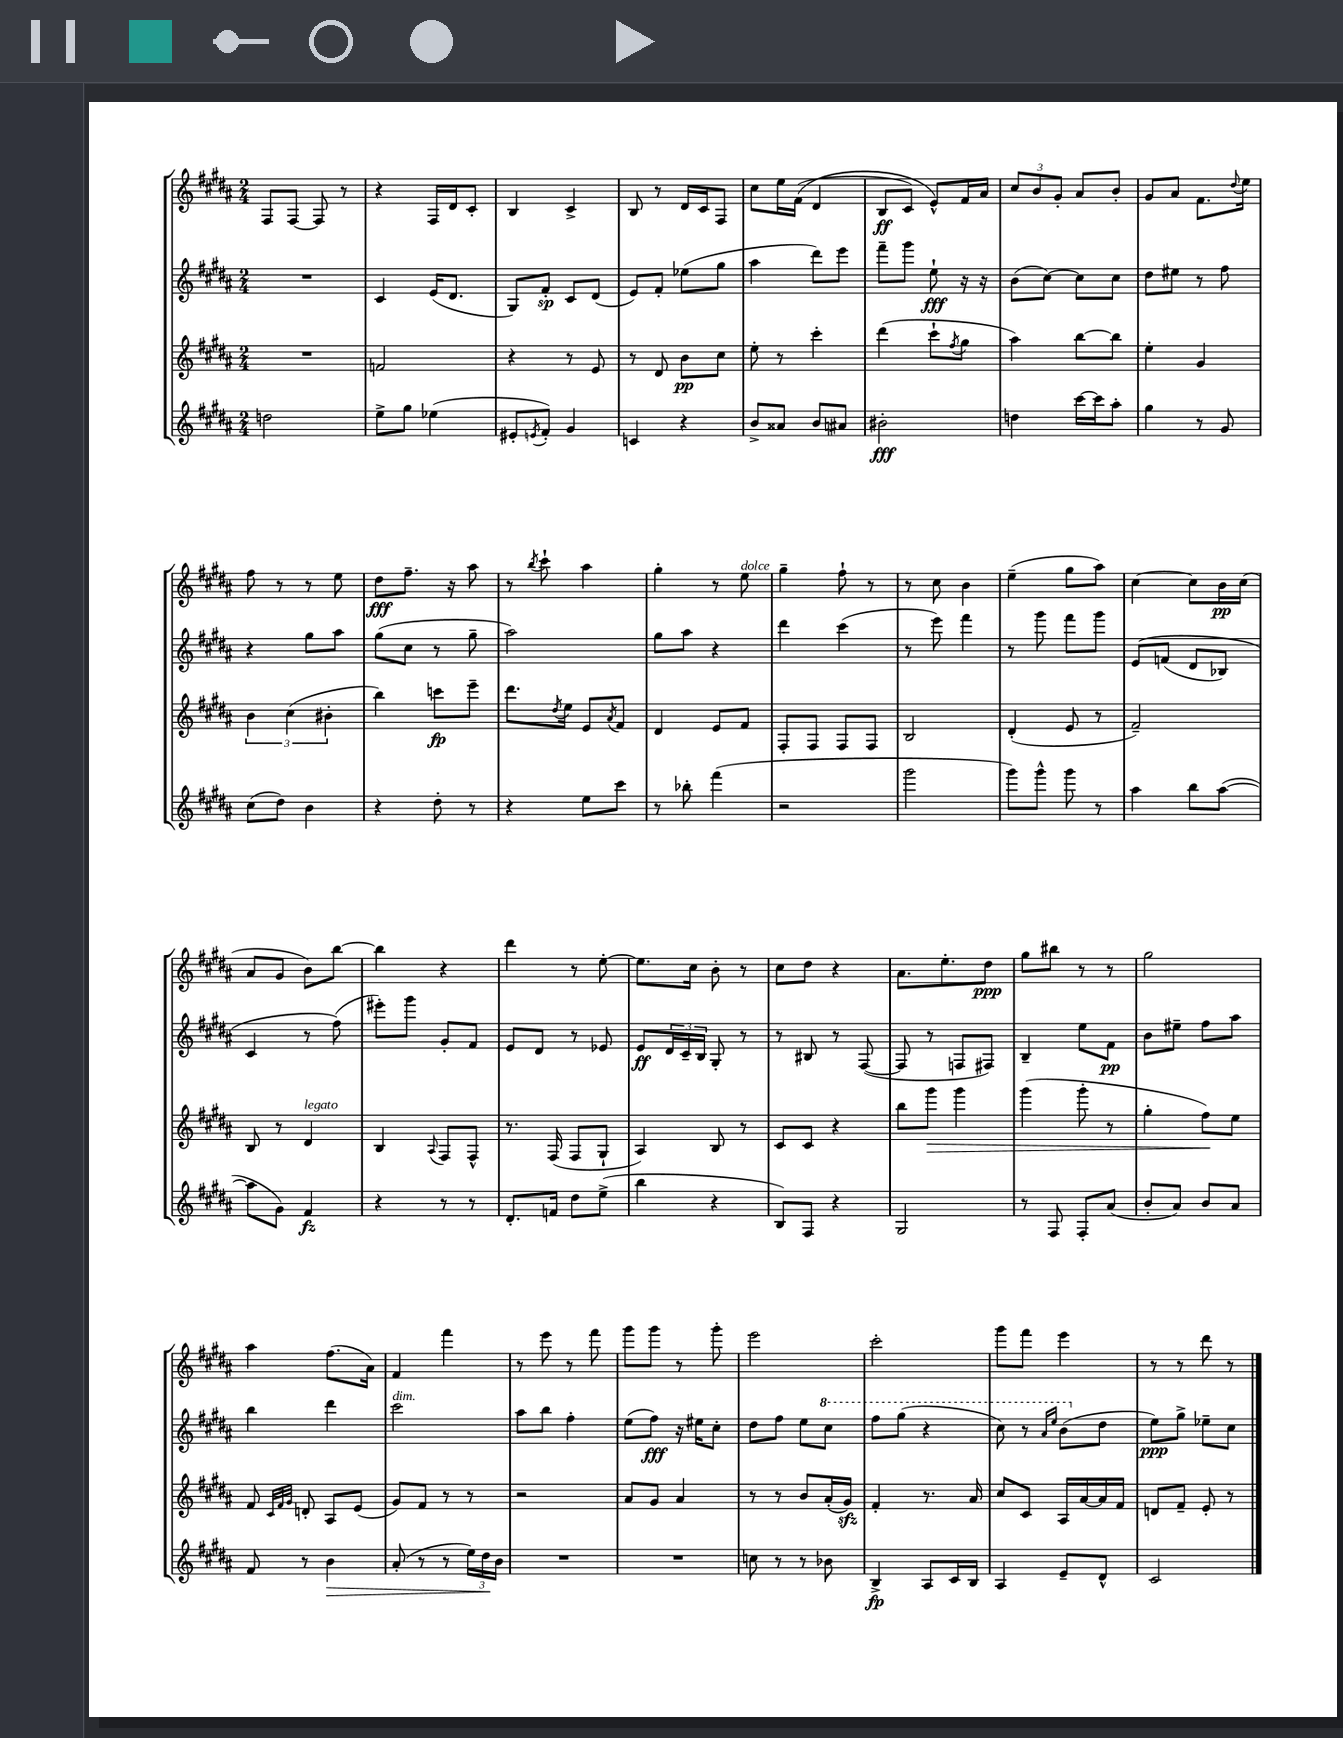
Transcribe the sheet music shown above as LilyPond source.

<<
\new StaffGroup <<
\new Staff = "s0" {
    \clef treble \key b \major \numericTimeSignature \time 2/4
    fis8 fis8~ fis8 r8 |
    r4 fis16 dis'16 cis'8-. |
    b4 cis'4-> |
    b8 r8 dis'16 cis'16 fis8 |
    cis''8 e''16 fis'16(\( dis'4 |
    b8\ff cis'8) e'8-^\) fis'16 ais'16 |
    \tuplet 3/2 { cis''8 b'8 gis'8-. } ais'8 b'8-. |
    gis'8 ais'8 fis'8. \appoggiatura { dis''8 } e''16 |
    fis''8 r8 r8 e''8 |
    dis''8\fff fis''8.-- r16 ais''8 |
    r8 \acciaccatura { b''8 } cis'''8-! ais''4 |
    gis''4-. r8 e''8^\markup { \italic "dolce" } |
    gis''4-- fis''8-! r8 |
    r8 cis''8 b'4 |
    e''4--( gis''8 ais''8) |
    cis''4~ cis''8 b'16\pp cis''16( |
    ais'8 gis'8 b'8) b''8~ |
    b''4 r4 |
    dis'''4 r8 e''8~-. |
    e''8. cis''16 b'8-. r8 |
    cis''8 dis''8 r4 |
    ais'8. e''8.-. dis''8\ppp |
    gis''8 bis''8 r8 r8 |
    gis''2 |
    ais''4 fis''8.( ais'16) |
    fis'4 fis'''4 |
    r8 e'''8 r8 fis'''8 |
    gis'''8 gis'''8 r8 gis'''8-. |
    e'''2 |
    cis'''2-. |
    gis'''8 fis'''8 e'''4 |
    r8 r8 dis'''8 r8 \bar "|." |
}
\new Staff = "s1" {
    \clef treble \key b \major \numericTimeSignature \time 2/4
    R2 |
    cis'4 e'16( dis'8. |
    gis8) fis'8-.\sp cis'8 dis'8( |
    e'8) fis'8-. ees''8( gis''8 |
    ais''4 dis'''8) e'''8 |
    fis'''8-- gis'''8 e''8-!\fff r16 r16 |
    b'8( cis''8~) cis''8 cis''8 |
    dis''8 eis''8 r8 fis''8 |
    r4 gis''8 ais''8 |
    gis''8( cis''8 r8 gis''8-- |
    ais''2) |
    gis''8 ais''8 r4 |
    dis'''4 cis'''4( |
    r8 e'''8) fis'''4 |
    r8 gis'''8 fis'''8 gis'''8 |
    e'8\( f'8( dis'8 bes8) |
    cis'4 r8 fis''8(\) |
    eis'''8-.) gis'''8 gis'8-. fis'8 |
    e'8 dis'8 r8 ees'8 |
    e'8\ff \tuplet 3/2 { dis'16 cis'16-- b16 } gis8-. r8 |
    r8 bis8 r8 fis8~( |
    fis8 r8 f8 fis8) |
    b4-- e''8 fis'8\pp |
    b'8 eis''8-- fis''8 ais''8 |
    b''4 dis'''4 |
    cis'''2^\markup { \italic "dim." } |
    ais''8 b''8 fis''4-. |
    e''8( fis''8\fff) r16 eis''16 cis''8-. |
    dis''8 fis''8 e''8 \ottava #1 cis'''8 |
    fis'''8 gis'''8( r4 |
    cis'''8) r8 \grace { ais''16 e'''16 } b''8( \ottava #0 dis''8 |
    e''8\ppp) gis''8-> ees''8-- cis''8 \bar "|." |
}
\new Staff = "s2" {
    \clef treble \key b \major \numericTimeSignature \time 2/4
    R2 |
    f'2 |
    r4 r8 e'8 |
    r8 dis'8 b'8\pp cis''8 |
    e''8-. r8 cis'''4-. |
    dis'''4( cis'''8-! \acciaccatura { fis''8 } gis''8 |
    ais''4) b''8~ b''8 |
    e''4-. gis'4 |
    \tuplet 3/2 { b'4 cis''4( bis'4-. } |
    b''4) c'''8\fp e'''8-- |
    dis'''8. \acciaccatura { dis''8 } e''16 e'8 \acciaccatura { ais'8 } fis'8 |
    dis'4 e'8 fis'8 |
    fis8-. fis8 fis8 fis8 |
    b2 |
    dis'4-.( e'8 r8 |
    fis'2--) |
    b8 r8 dis'4^\markup { \italic "legato" } |
    b4 \appoggiatura { ais8 } fis8 fis8-^ |
    r8. fis16( fis8 gis8-! |
    ais4) b8 r8 |
    cis'8 cis'8 r4 |
    b''8 gis'''8\> gis'''4 |
    gis'''4( gis'''8-. r8 |
    gis''4-. fis''8\!) e''8 |
    fis'8 \grace { cis'32 fis'32 gis'32 } d'8-. ais8 e'8( |
    gis'8) fis'8 r8 r8 |
    r2 |
    ais'8 gis'8 ais'4 |
    r8 r8 b'8 ais'16-.( gis'16\sfz) |
    fis'4-. r8. ais'16 |
    cis''8 cis'8 ais16 ais'16~ ais'16 fis'16 |
    d'8 fis'8-- e'8-. r8 \bar "|." |
}
\new Staff = "s3" {
    \clef treble \key b \major \numericTimeSignature \time 2/4
    d''2 |
    e''8-> gis''8 ees''4( |
    eis'8-. \acciaccatura { e'8 } fis'8-.) gis'4 |
    c'4 r4 |
    b'8-> aisis'8 b'8 ais'8 |
    bis'2-.\fff |
    d''4 cis'''16~ cis'''16 ais''8-. |
    gis''4 r8 gis'8 |
    cis''8( dis''8) b'4 |
    r4 dis''8-. r8 |
    r4 e''8 cis'''8 |
    r8 bes''8-. fis'''4( |
    r2 |
    gis'''2 |
    gis'''8) gis'''8-^ gis'''8 r8 |
    ais''4 b''8 ais''8~( |
    ais''8 gis'8) fis'4\fz |
    r4 r8 r8 |
    dis'8.-. f'16 dis''8 e''8->( |
    b''4 r4 |
    b8) fis8 r4 |
    gis2 |
    r8 fis8 fis8-. ais'8( |
    b'8-. ais'8) b'8 ais'8 |
    fis'8 r8 b'4\> |
    ais'8-.( r8 r8 \tuplet 3/2 { e''16) dis''16\! b'16 } |
    R2 |
    R2 |
    c''8 r8 r8 bes'8 |
    b4->\fp ais8 cis'16 b16 |
    ais4 e'8-- dis'8-^ |
    cis'2 \bar "|." |
}
>>
>>
\layout { \context { \Score \remove "Bar_number_engraver" } }
